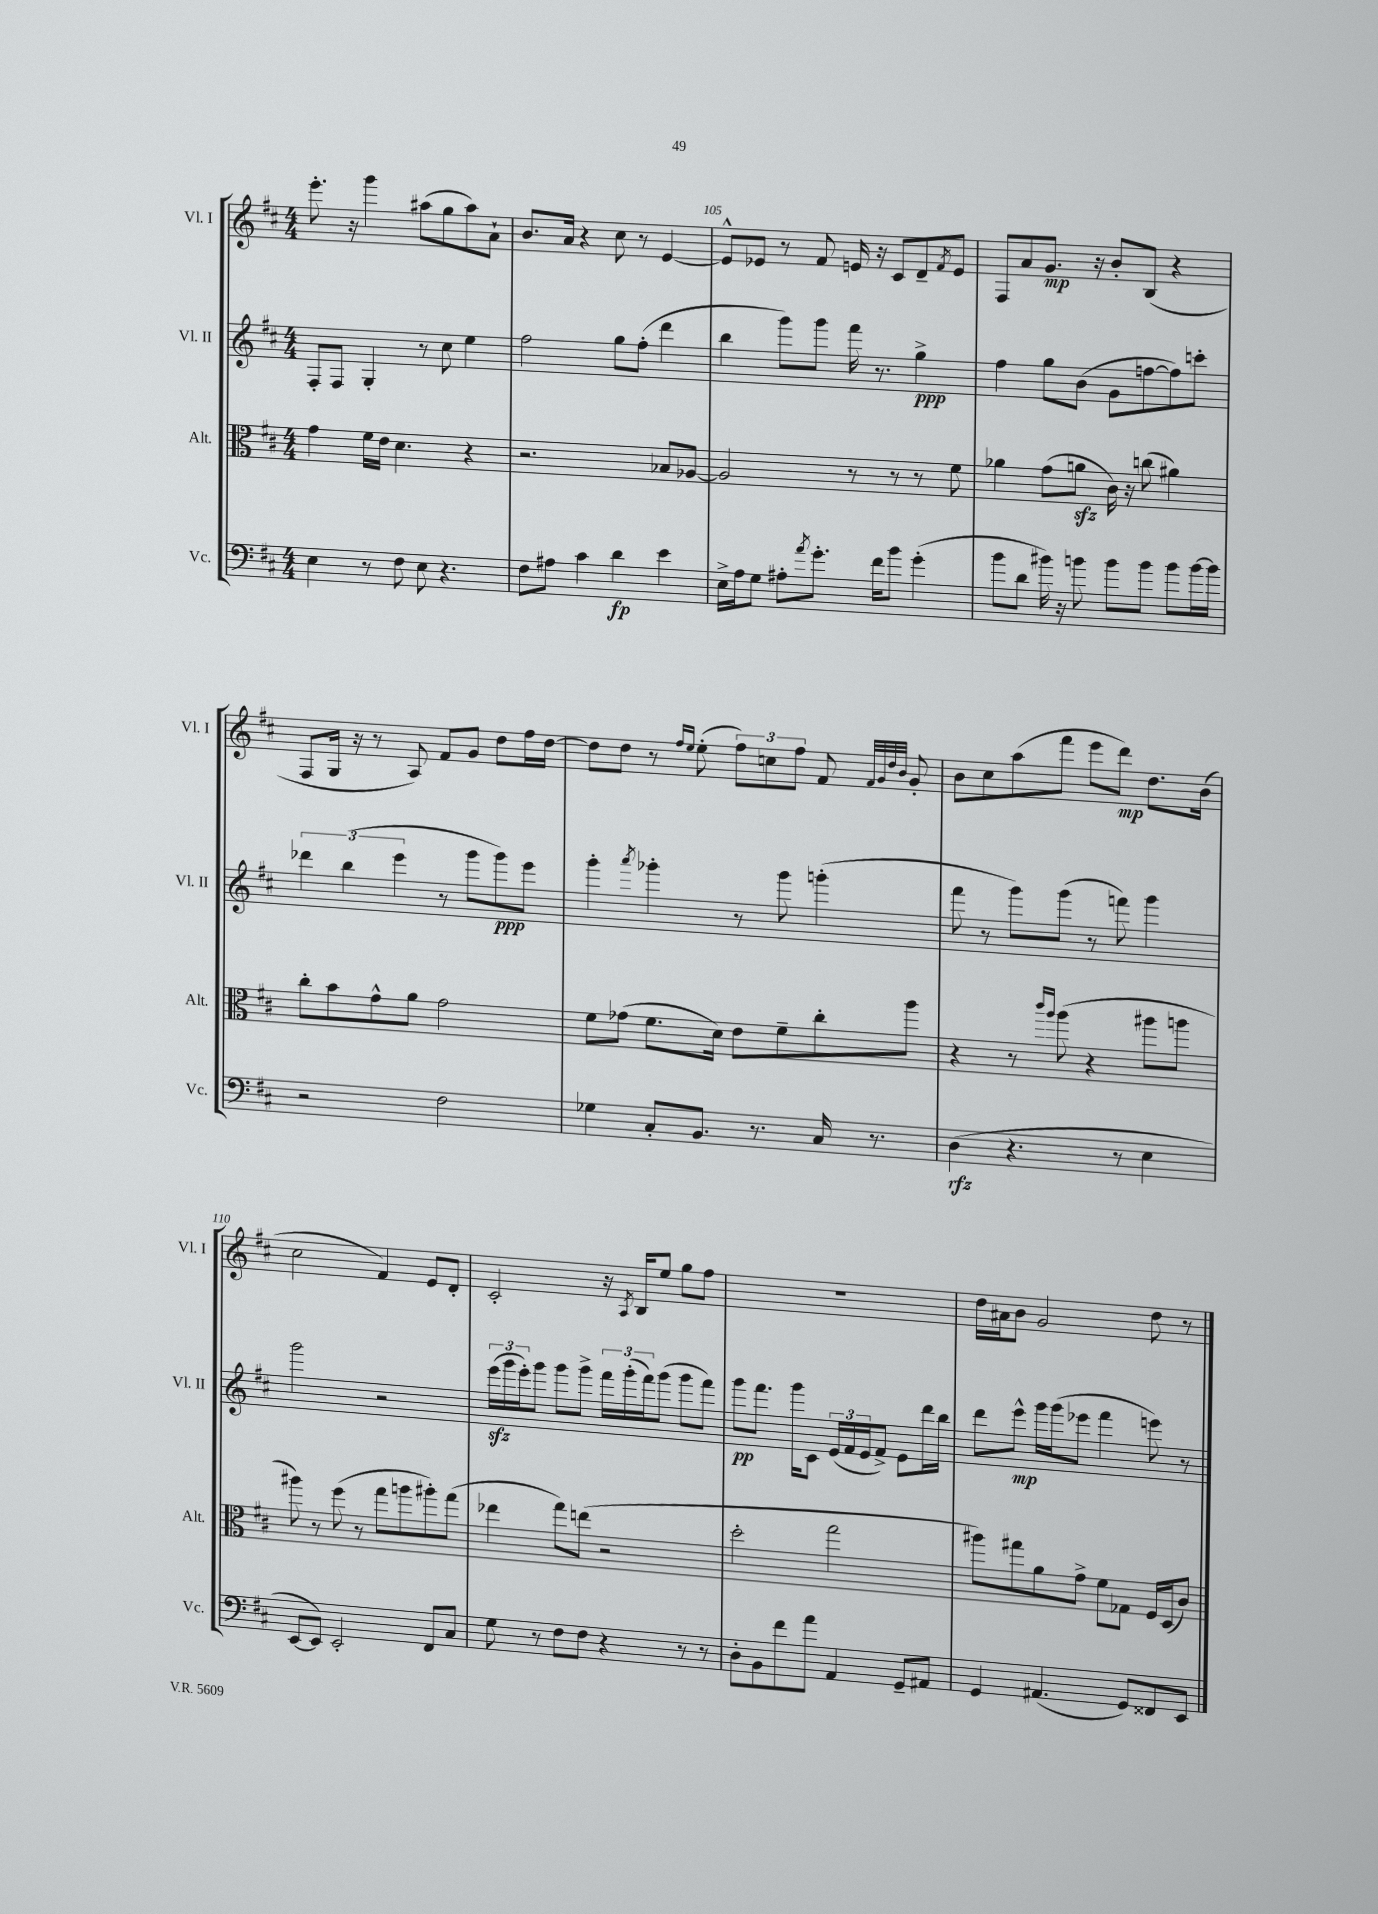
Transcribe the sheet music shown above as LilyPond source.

<<
\new StaffGroup <<
\new Staff = "s0" \with { instrumentName = "Vl. I" shortInstrumentName = "Vl. I" } {
    \clef treble \key d \major \numericTimeSignature \time 4/4
    e'''8.-. r16 g'''4 ais''8( g''8 ais''8) a'8-! |
    b'8. a'16 r4 cis''8 r8 e'4~ |
    e'8-^ ees'8 r8 fis'8 e'16 r16 cis'8 d'8-- \acciaccatura { fis'8 } e'8 |
    fis8 a'8 g'8.\mp r16 b'8-. b8( r4 |
    fis8 g16 r16 r8 a8) fis'8 g'8 d''8 fis''16 d''16~ |
    d''8 d''8 r8 \grace { fis''16 e''16 } e''8-.( \tuplet 3/2 { fis''8) c''8 fis''8 } fis'8 \grace { fis'32 g'32 d''32 b'32 } g'8-. |
    b'8 cis''8 a''8( fis'''8 e'''8 d'''8\mp) d''8. b'16( |
    cis''2 fis'4) e'8 d'8-. |
    cis'2-. r16 \acciaccatura { a8 } b16 e''8 g''8 fis''8 |
    R1 |
    d''16 ais'16 b'8 g'2 d''8 r8 \bar "|." |
}
\new Staff = "s1" \with { instrumentName = "Vl. II" shortInstrumentName = "Vl. II" } {
    \clef treble \key d \major \numericTimeSignature \time 4/4
    fis8-. fis8 g4-. r8 cis''8 e''4 |
    fis''2 g''8 fis''8-.( d'''4 |
    b''4 g'''8) g'''8 fis'''16 r8. g''4->\ppp |
    fis''4 g''8 b'8( g'8 f''8~ f''8) c'''8-. |
    \tuplet 3/2 { des'''4 b''4( e'''4 } r8 g'''8 g'''8\ppp) e'''8 |
    g'''4-. \acciaccatura { a'''8 } ges'''4-. r8 ges'''8 g'''4-.( |
    fis'''8 r8 g'''8) g'''8( r8 f'''8) g'''4 |
    g'''2 r2 |
    \tuplet 3/2 { e'''16\sfz( g'''16 e'''16-.) } g'''8 g'''8 g'''8-> \tuplet 3/2 { fis'''16 g'''16-.( fis'''16) } g'''8( g'''8 fis'''8) |
    g'''8\pp fis'''8. g'''16 cis'8 \tuplet 3/2 { e'16( fis'16 e'16 } fis'8->) e'8 d'''16 b''16 |
    d'''8 e'''8-^\mp g'''16 g'''16( ees'''8 fis'''4 e'''8) r8 \bar "|." |
}
\new Staff = "s2" \with { instrumentName = "Alt." shortInstrumentName = "Alt." } {
    \clef alto \key d \major \numericTimeSignature \time 4/4
    g'4 fis'16 e'16 d'4. r4 |
    r2. bes8 aes8~ |
    aes2 r8 r8 r8 fis'8 |
    aes'4 g'8( a'8\sfz cis'16) r16 c''8( ais'4) |
    cis''8-. b'8 g'8-^ a'8 g'2 |
    fis'8 ges'8( fis'8. d'16) e'8 fis'8-- cis''8-. a''8 |
    r4 r8 \grace { cis'''16 a''16 } a''8( r4 ais''8 a''8 |
    ais''8) r8 fis''8( r8 g''8 a''8 ais''8-.) g''8( |
    ees''4 g''8) e''8( r2 |
    d''2-. g''2 |
    ais''8) gis''8 a'8 g'8-> fis'8 ges8 fis16 d16( cis'8) \bar "|." |
}
\new Staff = "s3" \with { instrumentName = "Vc." shortInstrumentName = "Vc." } {
    \clef bass \key d \major \numericTimeSignature \time 4/4
    e4 r8 fis8 e8 r4. |
    fis8 ais8 cis'4 d'4\fp e'4 |
    e16-> a16 g8 ais8-. \acciaccatura { a'8 } g'8.-. fis'16 b'8 g'4-.( |
    b'8 d'8 bis'16) r16 b'8 b'8 b'8 b'8 b'16~ b'16 |
    r2 fis2 |
    ges4 cis8-. b,8. r8. cis16 r8. |
    d4\rfz( r4. r8 e4 |
    e,8~ e,8) e,2-. fis,8 cis8 |
    g8 r8 fis8 fis8 r4 r8 r8 |
    d8-. b,8 fis'8 a'8 a,4 g,8-- ais,8 |
    g,4 ais,4.( g,8) fisis,8 e,8 \bar "|." |
}
>>
>>
\layout { \context { \Score currentBarNumber = #103 \override BarNumber.break-visibility = ##(#f #t #t) barNumberVisibility = #(every-nth-bar-number-visible 5) } }
